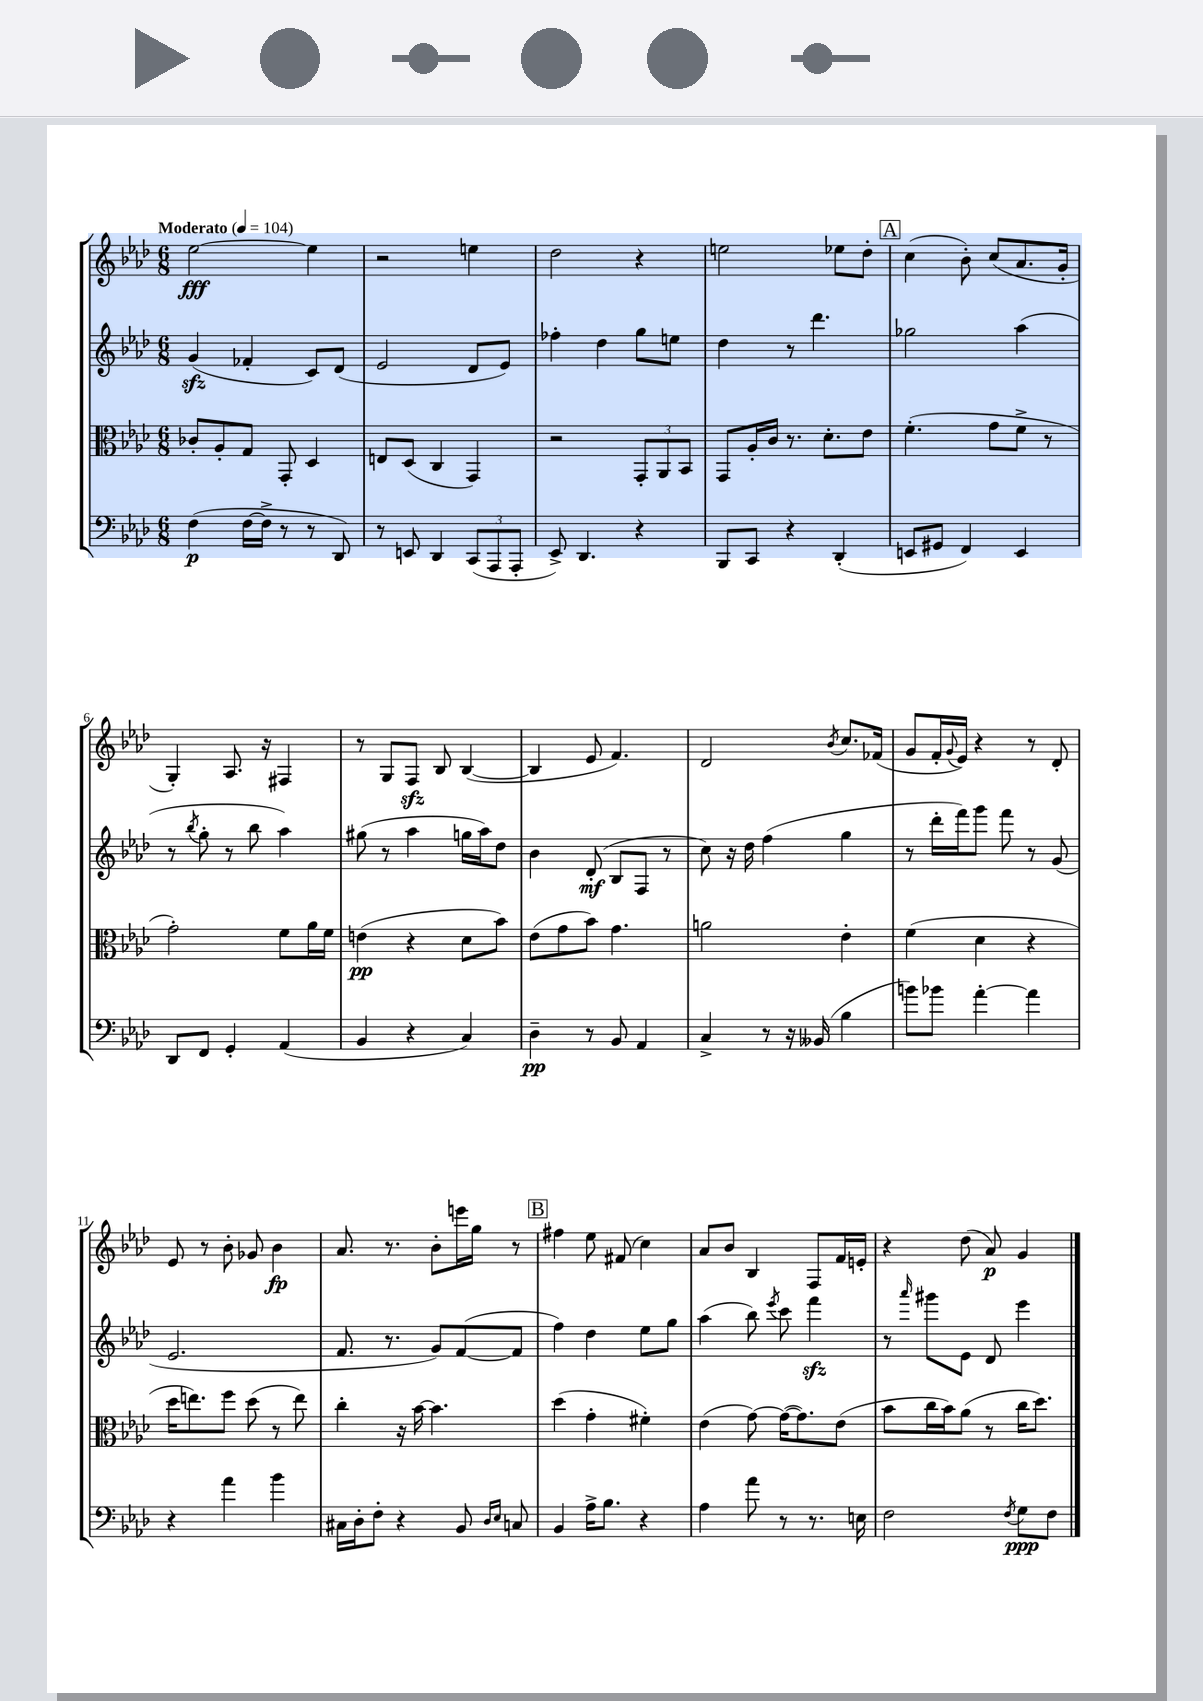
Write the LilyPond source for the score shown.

<<
\new StaffGroup <<
\new Staff = "s0" {
    \clef treble \key aes \major \numericTimeSignature \time 6/8 \tempo "Moderato" 4 = 104
    ees''2~\fff ees''4 |
    r2 e''4 |
    des''2 r4 |
    e''2 ees''8 des''8-. |
    \mark \markup { \box "A" } c''4( bes'8-.) c''8( aes'8. g'16-. |
    g4-.) aes8. r16 fis4 |
    r8 g8 f8\sfz bes8 bes4~( |
    bes4 ees'8 f'4.) |
    des'2 \acciaccatura { bes'8 } c''8. fes'16( |
    g'8 f'16-. \appoggiatura { g'8 } ees'16) r4 r8 des'8-. |
    ees'8 r8 bes'8-. ges'8 bes'4\fp |
    aes'8. r8. bes'8-. e'''16 g''16 r8 |
    \mark \markup { \box "B" } fis''4 ees''8 fis'8( c''4) |
    aes'8 bes'8 bes4 f8 f'16 e'16-. |
    r4 des''8( aes'8\p) g'4 \bar "|." |
}
\new Staff = "s1" {
    \clef treble \key aes \major \numericTimeSignature \time 6/8
    g'4\sfz( fes'4-. c'8) des'8( |
    ees'2 des'8 ees'8) |
    fes''4-. des''4 g''8 e''8 |
    des''4 r8 des'''4. |
    \mark \markup { \box "A" } ges''2 aes''4( |
    r8 \acciaccatura { bes''8 } g''8-. r8 bes''8 aes''4) |
    gis''8( r8 aes''4 g''16 aes''16) des''8 |
    bes'4 des'8-.\mf( bes8 f8 r8 |
    c''8) r16 des''16 f''4( g''4 |
    r8 des'''16-. f'''16) g'''8 f'''8 r8 g'8( |
    ees'2. |
    f'8. r8. g'8) f'8~( f'8 |
    \mark \markup { \box "B" } f''4) des''4 ees''8 g''8 |
    aes''4( bes''8) \acciaccatura { ees'''8 } c'''8 f'''4\sfz |
    r8 \grace { aes'''16 } gis'''8 ees'8 des'8 ees'''4 \bar "|." |
}
\new Staff = "s2" {
    \clef alto \key aes \major \numericTimeSignature \time 6/8
    ces'8-. aes8-. g8 g,8-. des4 |
    e8 des8( c4 g,4) |
    r2 \tuplet 3/2 { g,8-. aes,8 bes,8 } |
    g,8 aes16-. c'16 r8. des'8.-. ees'8 |
    \mark \markup { \box "A" } f'4.-.( g'8 f'8-> r8 |
    g'2-.) f'8 aes'16 f'16 |
    e'4\pp( r4 des'8 bes'8) |
    ees'8( g'8 bes'8) g'4. |
    a'2 ees'4-. |
    f'4( des'4 r4 |
    des''16 e''8.) f''8 des''8( r8 e''8) |
    c''4-. r16 bes'16~ bes'4. |
    \mark \markup { \box "B" } des''4( g'4-. fis'4-.) |
    ees'4( g'8~) g'16~( g'8.) ees'8( |
    bes'8 c''16 bes'16) aes'8( r8 c''16 des''8.) \bar "|." |
}
\new Staff = "s3" {
    \clef bass \key aes \major \numericTimeSignature \time 6/8
    f4\p( f16~ f16-> r8 r8 des,8) |
    r8 e,8 des,4 \tuplet 3/2 { c,8( aes,,8 aes,,8-. } |
    ees,8->) des,4. r4 |
    bes,,8 c,8 r4 des,4-.( |
    \mark \markup { \box "A" } e,8 gis,8 f,4) e,4 |
    des,8 f,8 g,4-. aes,4( |
    bes,4 r4 c4) |
    des4--\pp r8 bes,8 aes,4 |
    c4-> r8 r16 beses,16( bes4 |
    b'8) bes'8 aes'4~-. aes'4 |
    r4 aes'4 bes'4 |
    cis16 des16-. f8-. r4 bes,8 \grace { des16 ees16 } c8 |
    \mark \markup { \box "B" } bes,4 aes16-> bes8. r4 |
    aes4 aes'8 r8 r8. e16 |
    f2 \acciaccatura { f8 } g8\ppp f8 \bar "|." |
}
>>
>>
